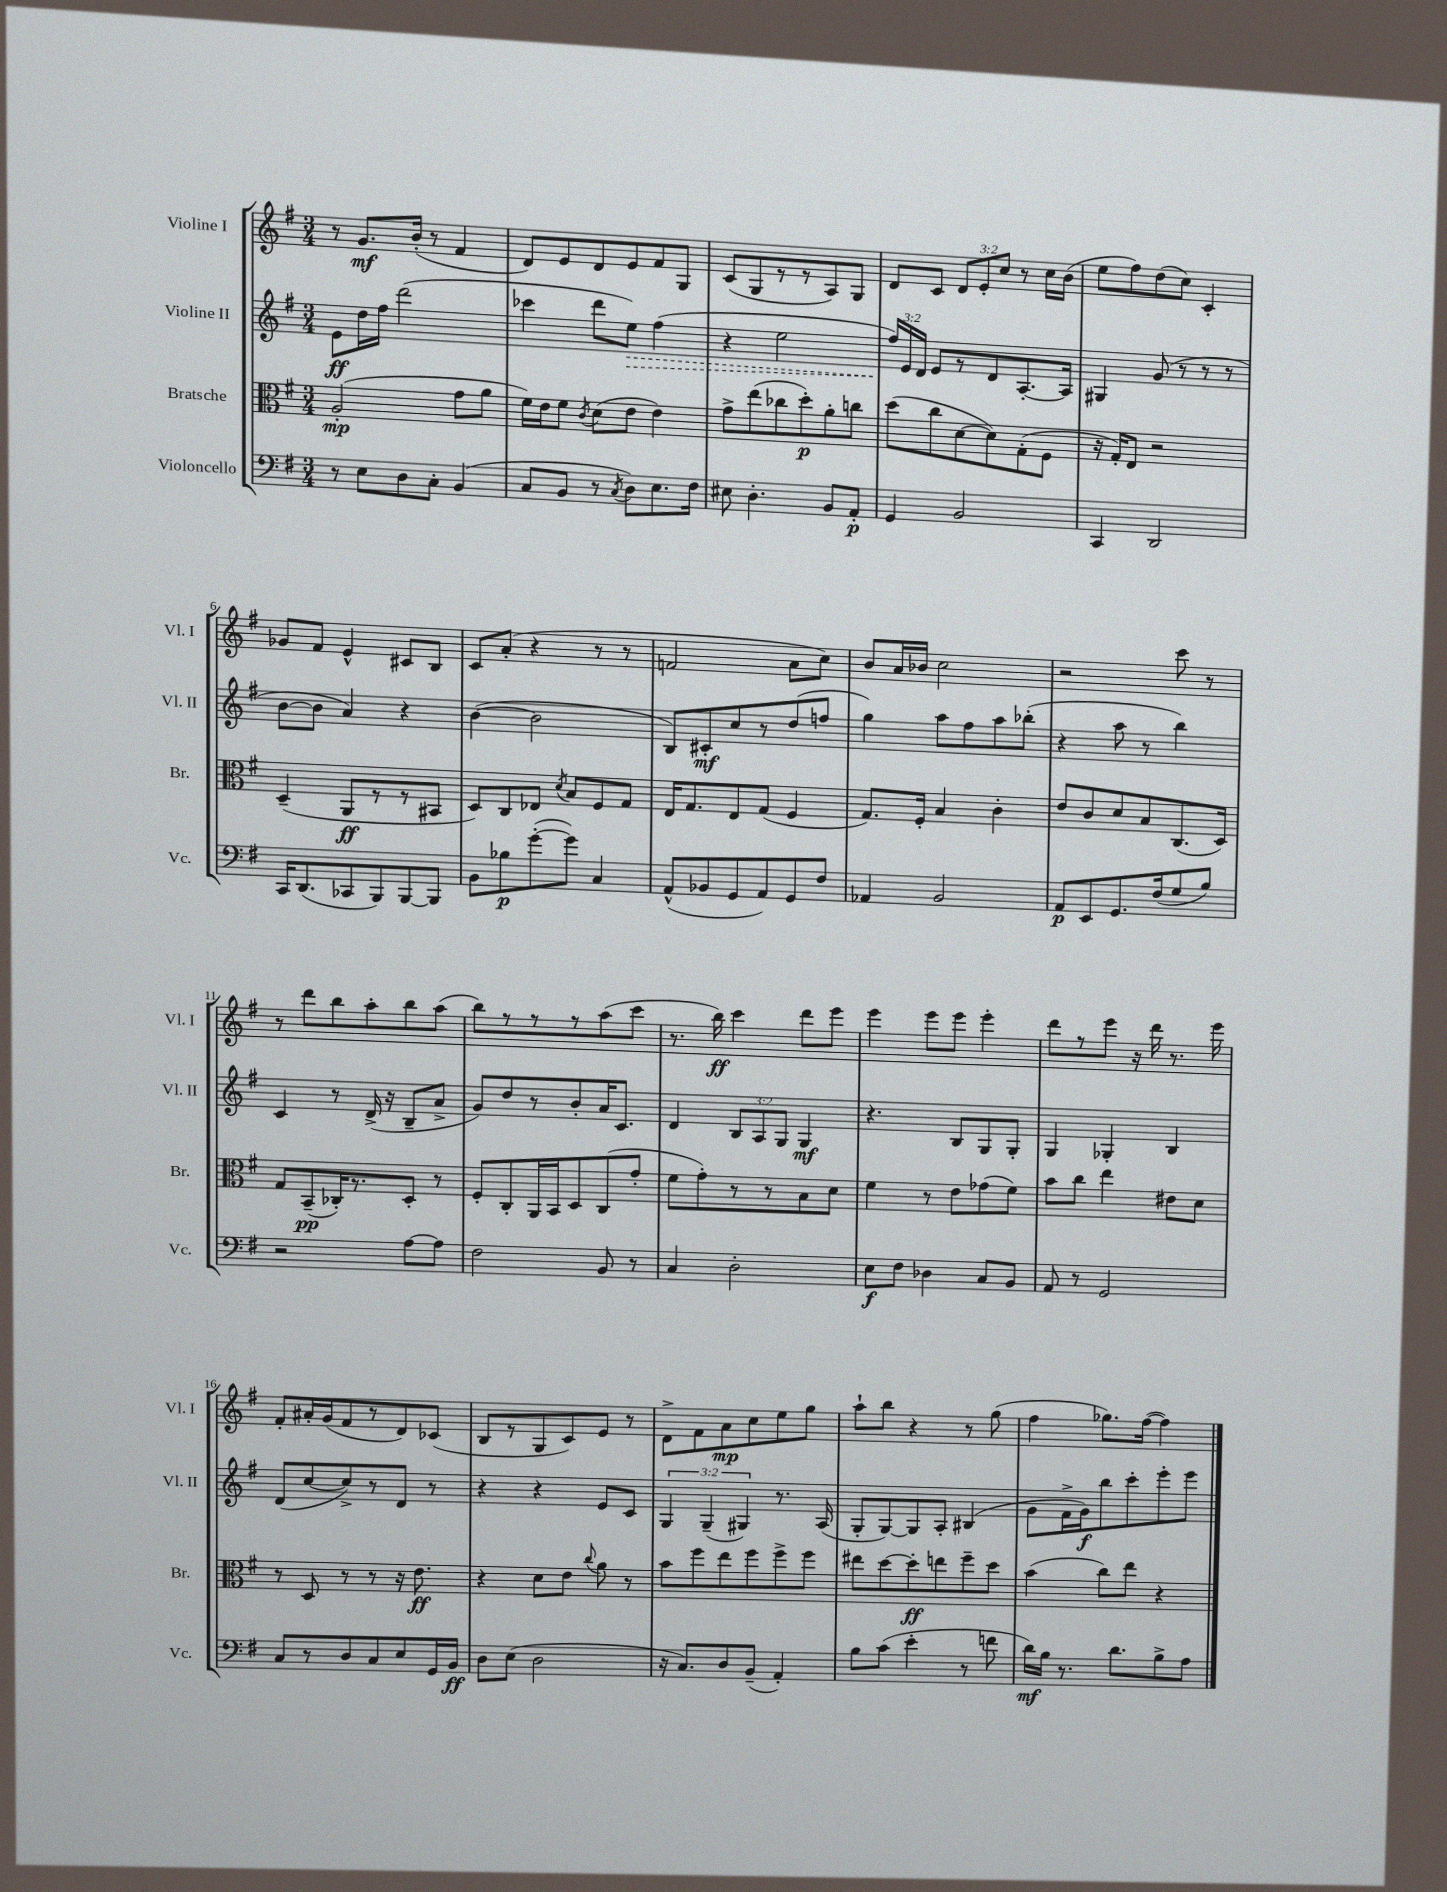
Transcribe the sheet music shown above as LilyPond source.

<<
\new StaffGroup <<
\new Staff = "s0" \with { instrumentName = "Violine I" shortInstrumentName = "Vl. I" } {
    \clef treble \key g \major \numericTimeSignature \time 3/4 \override Staff.TupletNumber.text = #tuplet-number::calc-fraction-text
    \autoBeamOff r8 g'8.[\mf b'16]-.( r8 fis'4 |
    d'8[) e'8 d'8 e'8 fis'8 g8] |
    c'8[( g8 r8 r8 a8) g8] |
    d'8[ c'8] \tuplet 3/2 { d'8[ e'8-. c''8] } r8 c''16[ b'16]( |
    e''8[ fis''8) d''8( c''8]) c'4-. |
    ges'8[ fis'8] e'4-^ cis'8[ b8] |
    c'8[ a'8]-.( r4 r8 r8 |
    f'2 a'8[ c''8]) |
    b'8[ a'16 bes'16] c''2 |
    r2 c'''8 r8 |
    r8 d'''8[ b''8 a''8-. b''8 a''8]( |
    b''8[) r8 r8 r8 a''8( c'''8] |
    r8. b''16\ff) c'''4 d'''8[ e'''8] |
    e'''4 e'''8[ e'''8] e'''4-. |
    d'''8[ r8 e'''8] r16 d'''16 r8. e'''16 |
    fis'8[-. ais'16-. g'16( fis'8 r8 d'8) ces'8]( |
    b8[ r8 g8 c'8) e'8] r8 |
    d'8[-> fis'8 a'8\mp c''8 e''8 g''8] |
    a''8[-! b''8] r4 r8 g''8( |
    fis''4 ges''8.[) fis''16]~( fis''4) \bar "|." |
}
\new Staff = "s1" \with { instrumentName = "Violine II" shortInstrumentName = "Vl. II" } {
    \clef treble \key g \major \numericTimeSignature \time 3/4 \override Staff.TupletNumber.text = #tuplet-number::calc-fraction-text
    \autoBeamOff e'8[\ff d''16 fis''16] d'''2( |
    ces'''4 d'''8[ \once \override Hairpin.style = #'dashed-line e''8]\>) fis''4( |
    r4 e''2 |
    \tuplet 3/2 { fis''16[\!) e'16 d'16] } e'8[ r8 d'8 a8.~-. a16] |
    gis4 g'8( r8 r8 r8 |
    b'8[~ b'8] a'4) r4 |
    b'4~( b'2 |
    b8[) cis'8-.\mf c''8 r8 d''8( f''8] |
    g''4) a''8[ fis''8 a''8 bes''8]-.( |
    r4 a''8 r8 b''4) |
    c'4 r8 d'16->( r16 b8[-- a'8]-> |
    g'8[) d''8 r8 b'8-. a'16 c'8.] |
    d'4 \tuplet 3/2 { b8[ a8 g8] } g4\mf |
    r4. b8[ g8 g8]-. |
    g4 ges4-. b4 |
    d'8[( c''8~ c''8->) r8 d'8] r8 |
    r4 r4 e'8[ c'8] |
    \tuplet 3/2 { g4 g4--( gis4) } r8. a16( |
    g8[-. g8~) g8 a8]-. bis4( |
    g'8[ fis'16-> g'16\f) b''8 c'''8-. e'''8-. e'''8] \bar "|." |
}
\new Staff = "s2" \with { instrumentName = "Bratsche" shortInstrumentName = "Br." } {
    \clef alto \key g \major \numericTimeSignature \time 3/4
    \autoBeamOff a2-.\mp( g'8[ a'8] |
    fis'16[) e'16 fis'8] \acciaccatura { c'8 } d'8[( e'8] e'4) |
    g'8[-> e''8( ces''8 d''8-.\p) a'8-. c''8] |
    d''8[( c''8 d'8~ d'8) g8-.( fis8] |
    r16 g16[-.) e8] r2 |
    d4--( a,8[\ff r8 r8 bis,8] |
    d8[) c8 ees8] \acciaccatura { d'8 } b8[ fis8 g8] |
    e16[ g8. e8 g8]( fis4 |
    g8.[) fis16]-. b4 c'4-. |
    e'8[ c'8 d'8 b8 c8.( d16]) |
    g8[ b,8--\pp( ces16-.) r8. d8]-. r8 |
    fis8[-. c8-. a,16 b,16 d8 c8( g'8]-. |
    fis'8[ g'8-.) r8 r8 b8 d'8] |
    fis'4 r8 e'8[ ges'8( fis'8]) |
    b'8[ c''8] e''4 eis'8[ d'8] |
    r8 d8 r8 r8 r16 e'8.\ff |
    r4 d'8[ e'8] \appoggiatura { c''8 } a'8 r8 |
    b'8[ fis''8 e''8 fis''8 fis''8-> fis''8] |
    eis''8[ d''8~ d''8-.\ff e''8 fis''8-- d''8] |
    b'4( c''8[) e''8] r4 \bar "|." |
}
\new Staff = "s3" \with { instrumentName = "Violoncello" shortInstrumentName = "Vc." } {
    \clef bass \key g \major \numericTimeSignature \time 3/4
    \autoBeamOff r8 e8[ d8 c8]-. b,4( |
    c8[ b,8] r8 \acciaccatura { c8 } d8[) e8. fis16] |
    eis8 d4.-. b,8[ a,8]-.\p |
    g,4 b,2 |
    c,4 d,2 |
    c,16[ d,8.( ces,8 b,,8) b,,8~ b,,8] |
    b,8[ bes8\p g'8~-.( g'8]) c4 |
    a,8[-^( bes,8 g,8 a,8) g,8 fis8] |
    aes,4 b,2 |
    a,8[\p e,8 g,8. fis16( g8 b8]) |
    r2 a8[~ a8] |
    fis2 b,8 r8 |
    c4 d2-. |
    e8[\f fis8] des4 c8[ b,8] |
    a,8 r8 g,2 |
    c8[ r8 d8 c8 e8 g,16 b,16]\ff |
    d8[ e8]( d2 |
    r16 c8.[) d8 b,8]--( a,4-.) |
    b8[ c'8]( e'4-. r8 f'8 |
    d'16[\mf) b16] r8. d'8.[ b8-> a8] \bar "|." |
}
>>
>>
